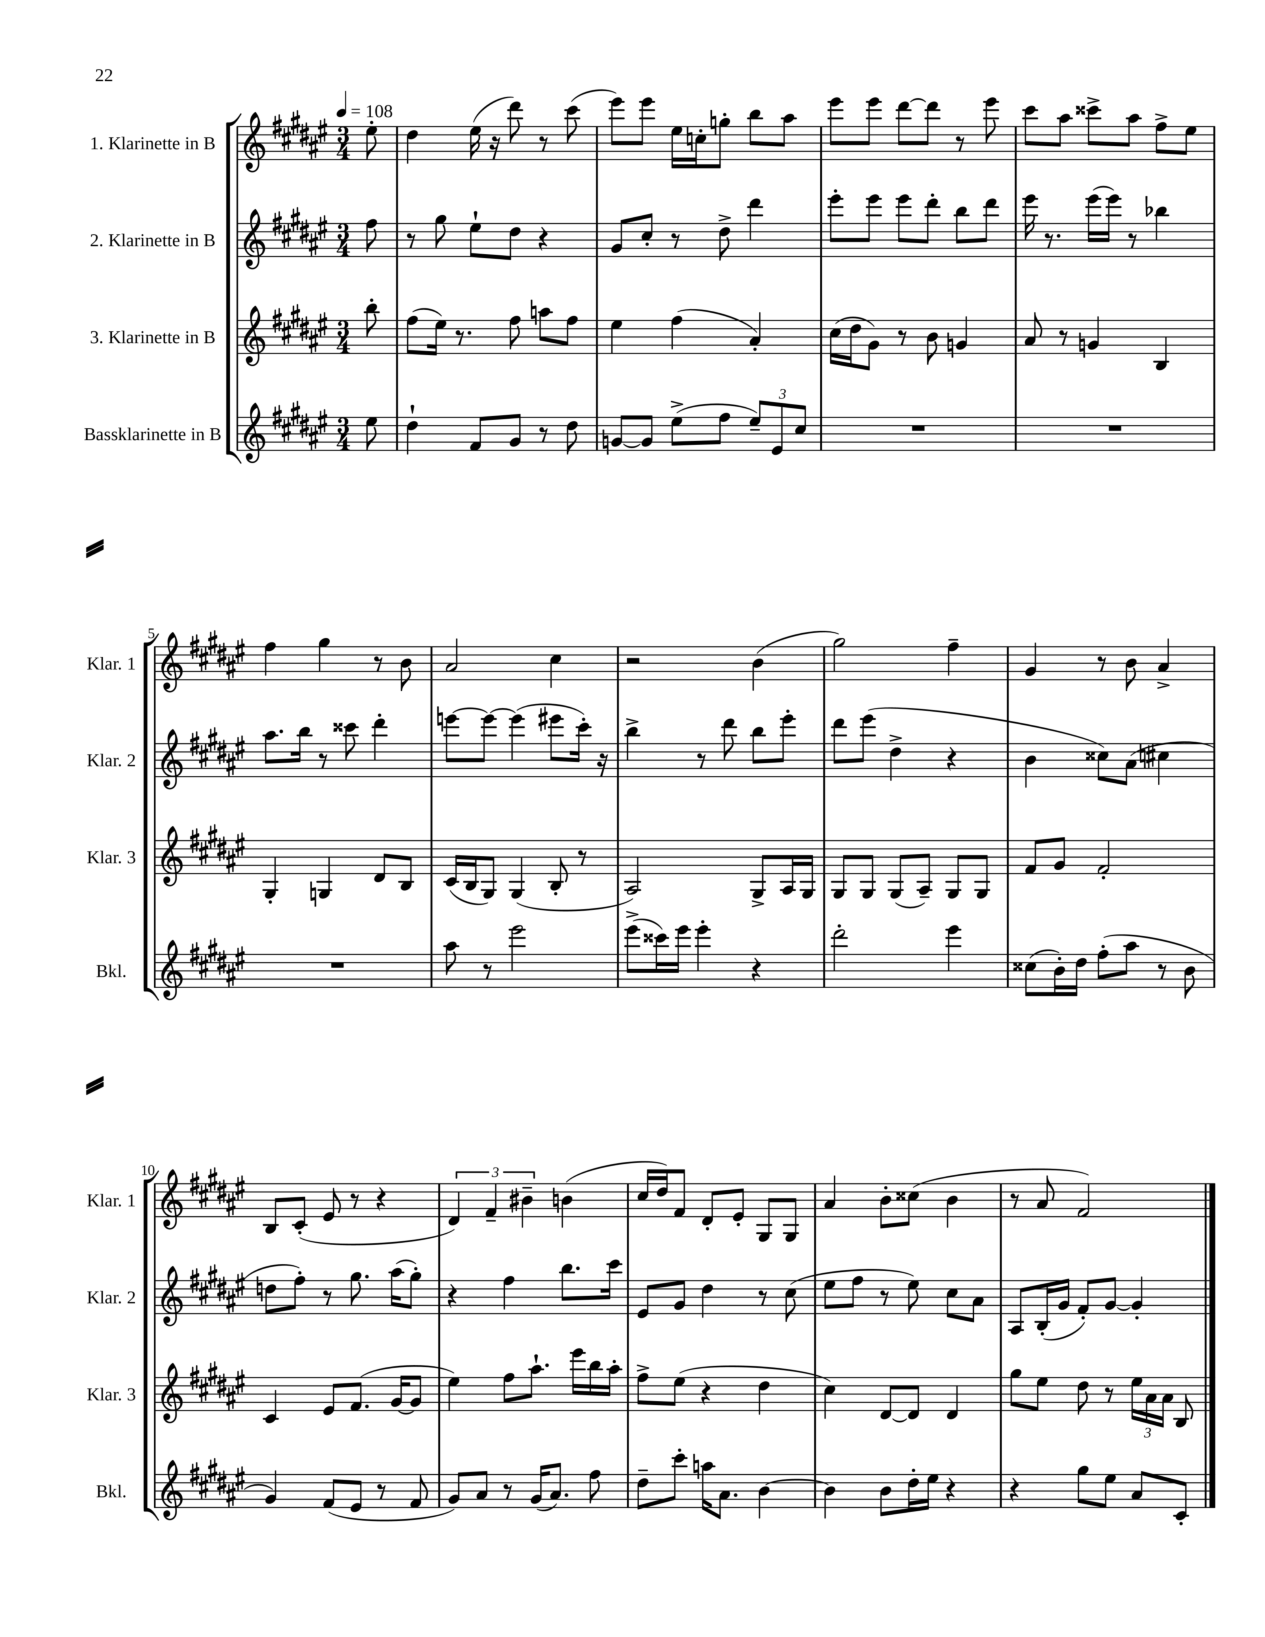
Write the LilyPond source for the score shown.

<<
\new StaffGroup <<
\new Staff = "s0" \with { instrumentName = "1. Klarinette in B" shortInstrumentName = "Klar. 1" } {
    \clef treble \key fis \major \numericTimeSignature \time 3/4 \partial 8 \tempo 4 = 108
    \autoBeamOff eis''8-. |
    dis''4 eis''16( r16 dis'''8) r8 cis'''8( |
    eis'''8[) eis'''8] eis''16[ c''16-. g''8]-. b''8[ ais''8] |
    eis'''8[ eis'''8] dis'''8[~ dis'''8] r8 eis'''8 |
    cis'''8[ ais''8] cisis'''8[-> ais''8] fis''8[-> eis''8] |
    fis''4 gis''4 r8 b'8 |
    ais'2 cis''4 |
    r2 b'4( |
    gis''2) fis''4-- |
    gis'4 r8 b'8 ais'4-> |
    b8[ cis'8]-.( eis'8 r8 r4 |
    \tuplet 3/2 { dis'4) fis'4-- bis'4-- } b'4( |
    cis''16[ dis''16) fis'8] dis'8[-. eis'8]-. gis8[ gis8] |
    ais'4 b'8[-. cisis''8]( b'4 |
    r8 ais'8 fis'2) \bar "|." |
}
\new Staff = "s1" \with { instrumentName = "2. Klarinette in B" shortInstrumentName = "Klar. 2" } {
    \clef treble \key fis \major \numericTimeSignature \time 3/4 \partial 8
    \autoBeamOff fis''8 |
    r8 gis''8 eis''8[-! dis''8] r4 |
    gis'8[ cis''8]-. r8 dis''8-> dis'''4 |
    eis'''8[-. eis'''8] eis'''8[ dis'''8]-. b''8[ dis'''8] |
    eis'''16 r8. eis'''16[( eis'''16]) r8 bes''4 |
    ais''8.[ b''16] r8 cisis'''8 dis'''4-. |
    e'''8[~ e'''8]~ e'''4( eis'''8[ cis'''16]-.) r16 |
    b''4-> r8 dis'''8 b''8[ eis'''8]-. |
    dis'''8[ eis'''8]( dis''4-> r4 |
    b'4 cisis''8[) ais'8]( cis''4 |
    d''8[ fis''8]-.) r8 gis''8. ais''16[( gis''8]-.) |
    r4 fis''4 b''8.[ cis'''16] |
    eis'8[ gis'8] dis''4 r8 cis''8( |
    eis''8[ fis''8] r8 eis''8) cis''8[ ais'8] |
    ais8[ b16-.( gis'16] fis'8[-.) gis'8]~ gis'4-. \bar "|." |
}
\new Staff = "s2" \with { instrumentName = "3. Klarinette in B" shortInstrumentName = "Klar. 3" } {
    \clef treble \key fis \major \numericTimeSignature \time 3/4 \partial 8
    \autoBeamOff b''8-. |
    fis''8[( eis''16]) r8. fis''8 a''8[ fis''8] |
    eis''4 fis''4( ais'4-.) |
    cis''16[( dis''16 gis'8]) r8 b'8 g'4 |
    ais'8 r8 g'4 b4 |
    gis4-. g4 dis'8[ b8] |
    cis'16[( b16 gis8]) gis4( b8-. r8 |
    ais2) gis8[-> ais16 gis16] |
    gis8[ gis8] gis8[( ais8]--) gis8[ gis8] |
    fis'8[ gis'8] fis'2-. |
    cis'4 eis'8[ fis'8.]( gis'16[~ gis'8] |
    eis''4) fis''8[ ais''8.]-! eis'''16[ b''16 ais''16]-. |
    fis''8[-> eis''8]( r4 dis''4 |
    cis''4) dis'8[~ dis'8] dis'4 |
    gis''8[ eis''8] dis''8 r8 \tuplet 3/2 { eis''16[ ais'16 ais'16] } b8 \bar "|." |
}
\new Staff = "s3" \with { instrumentName = "Bassklarinette in B" shortInstrumentName = "Bkl." } {
    \clef treble \key fis \major \numericTimeSignature \time 3/4 \partial 8
    \autoBeamOff eis''8 |
    dis''4-! fis'8[ gis'8] r8 dis''8 |
    g'8[~ g'8] eis''8[->( fis''8] \tuplet 3/2 { eis''8[--) eis'8 cis''8] } |
    R2. |
    R2. |
    R2. |
    ais''8 r8 eis'''2 |
    eis'''8[->( cisis'''16) eis'''16] eis'''4-. r4 |
    dis'''2-. eis'''4 |
    cisis''8[( b'16-.) dis''16] fis''8[-.( ais''8] r8 b'8 |
    gis'4) fis'8[( eis'8] r8 fis'8 |
    gis'8[) ais'8] r8 gis'16[( ais'8.]) fis''8 |
    dis''8[-- cis'''8]-. a''16[ ais'8.] b'4~ |
    b'4 b'8[ dis''16-. eis''16] r4 |
    r4 gis''8[ eis''8] ais'8[ cis'8]-. \bar "|." |
}
>>
>>
